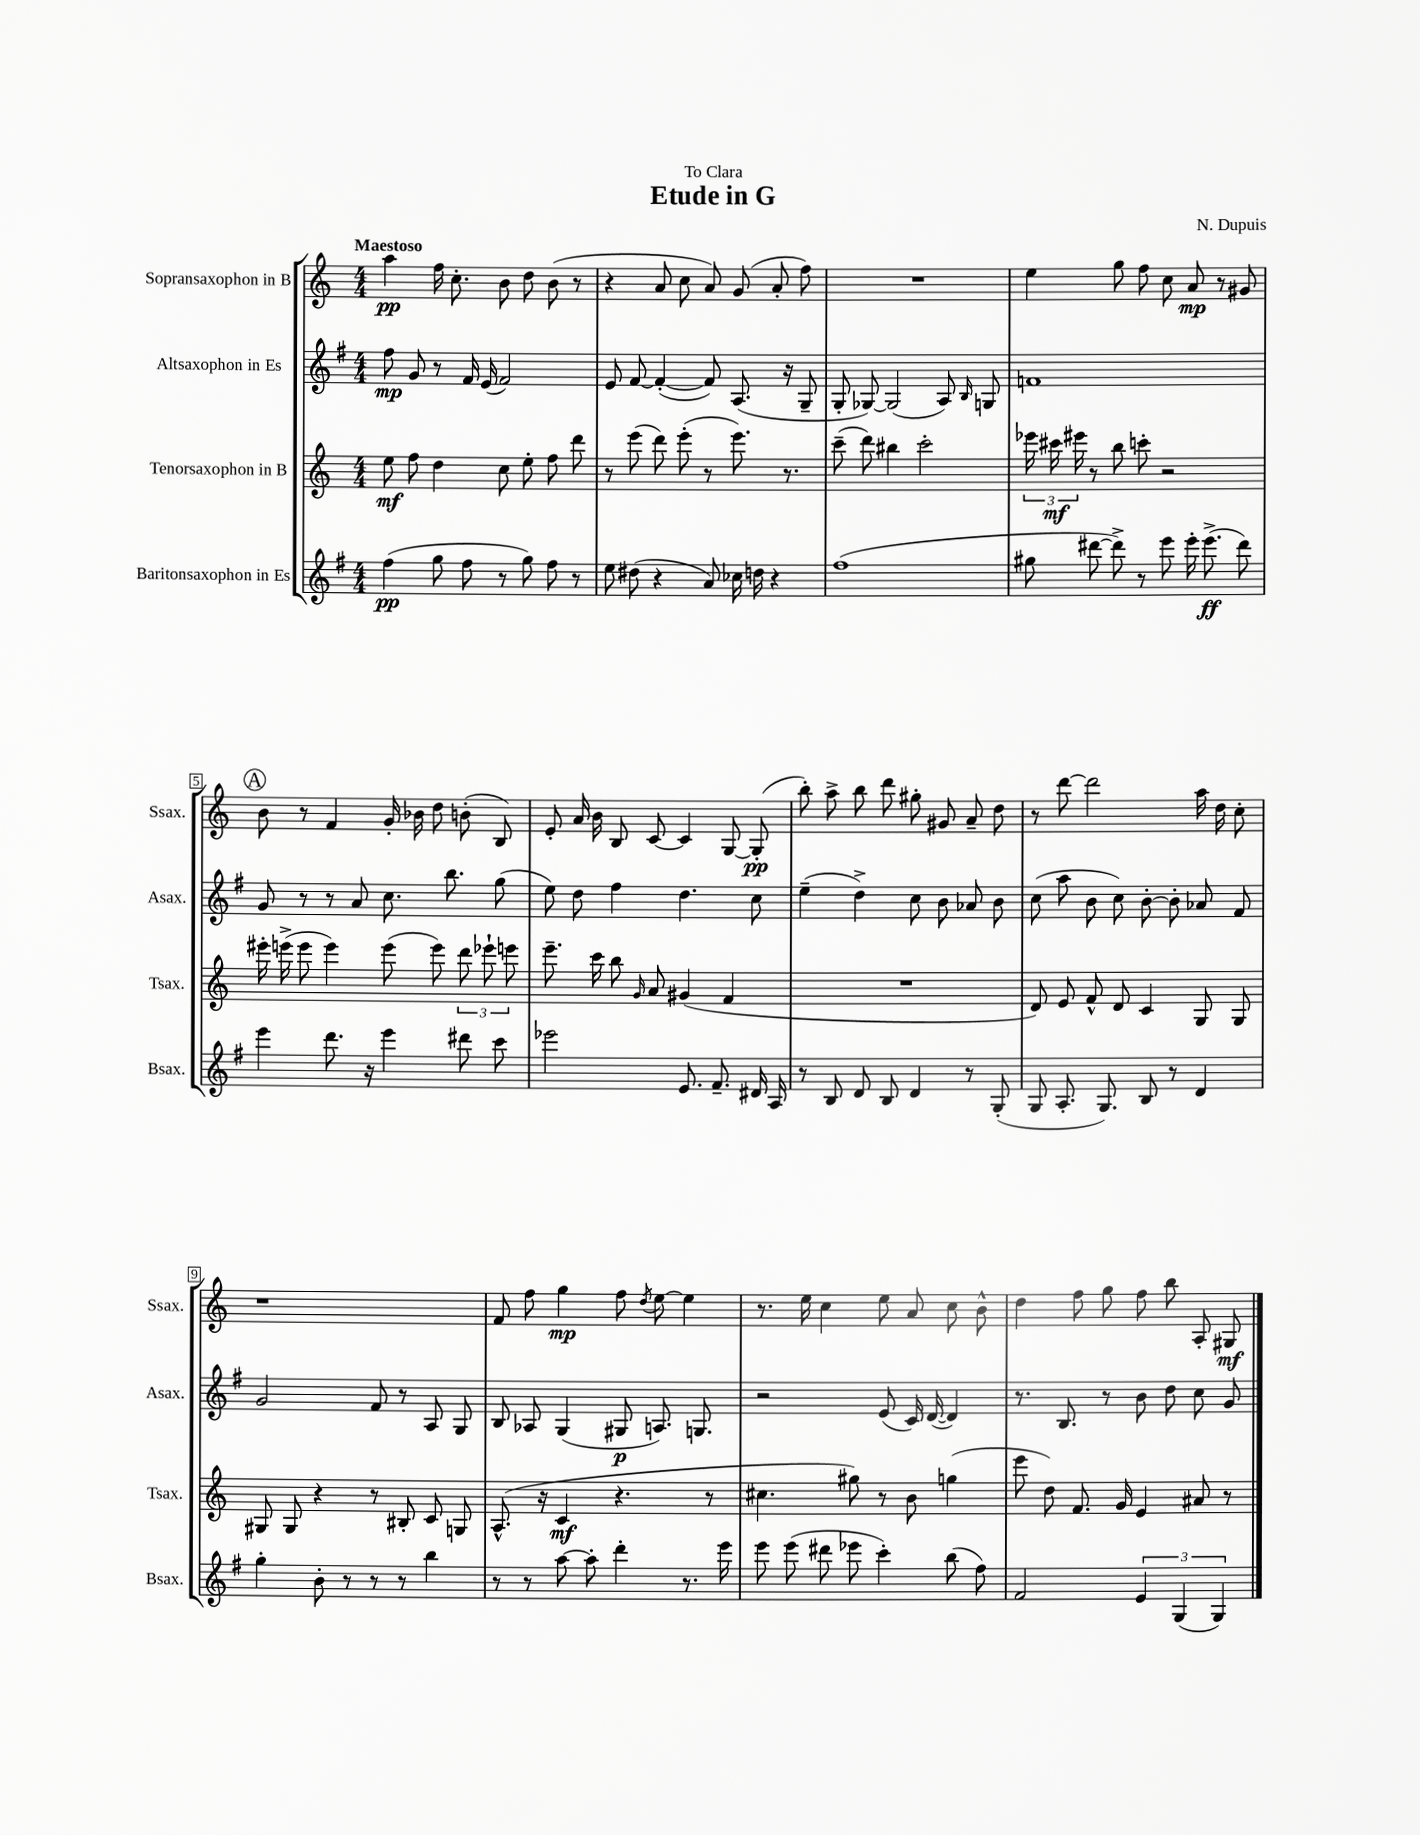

**kern	**kern	**kern	**kern
*staff4	*staff3	*staff2	*staff1
*clefG2	*clefG2	*clefG2	*clefG2
*k[f#]	*k[]	*k[f#]	*k[]
*M4/4	*M4/4	*M4/4	*M4/4
(4ff#	8ee	8ff#	4aa
.	8ff	8g	.
8gg	4dd	8r	16ff
.	.	.	8.cc'
8ff#	.	16f#	.
.	.	(16e	.
8r	8cc	2f#)	8b
8gg)	8ee'	.	8dd
8ff#	8ff	.	(8b
8r	8ddd	.	8r
=	=	=	=
8ee	8r	8e	4r
(8dd#	(8eee	[8f#	.
4r	8ddd)	(4f#'_	8a
.	(8eee'	.	8cc
8a)	8r	8f#])	8a)
16cc-	8.eee)	(8.A	(8g
16dd	.	.	.
4r	.	.	8a'
.	8.r	16r	.
.	.	8G~	8ff)
=	=	=	=
(1ff#	(8ccc~	8G'	1r
.	8ddd)	[8G-)	.
.	4bb#	(2G-]	.
.	2ccc'	.	.
.	.	8A)	.
.	.	16qqB	.
.	.	8G	.
=	=	=	=
8gg#	24eee-	1f	4ee
.	24ccc#	.	.
.	24eee#	.	.
[8ddd#	8r	.	.
8ddd#^])	8bb	.	8gg
8r	8ccc'	.	8ff
8eee	2r	.	8cc
16eee'	.	.	8a
(8.eee^	.	.	.
.	.	.	8r
8ddd#)	.	.	8g#
=	=	=	=
4eee	16eee#'	8g	8b
.	(16eee^	.	.
.	8eee	8r	8r
8.ddd	4eee)	8r	4f
.	.	8a	.
16r	.	.	.
4eee	(8eee	8.cc	16g'
.	.	.	16b-
.	8eee)	.	8dd
.	.	8.bb	.
8ddd#	12ddd	.	(8b'
.	12eee-`	.	.
8ccc	.	(8gg	8B)
.	12eee	.	.
=	=	=	=
2eee-	8.eee~	8ee)	8e'
.	.	8dd	16a
.	16ccc	.	16b
.	8bb	4ff#	8B
.	16qqg	.	.
.	8a	.	[8c
8.e	(4g#	4.dd	4c]
8.f#~	.	.	.
.	4f	.	[8G
16d#	.	8cc	(8G']
16A	.	.	.
=	=	=	=
8r	1r	(4ee~	8bb')
8B	.	.	8aa^
8d	.	4dd^)	8bb
8B	.	.	8ddd
4d	.	8cc	8gg#'
.	.	8b	8g#
8r	.	8a-	8a~
(8G'	.	8b	8dd
=	=	=	=
8G	8d)	(8cc	8r
8.A'	8e	8aa	[8ddd
.	8f^^	8b	2ddd]
8.G)	.	.	.
.	8d	8cc)	.
8B	4c	[8b'	.
8r	.	8b']	.
4d	8G	8a-	16aa
.	.	.	16dd
.	8G	8f#	8cc'
=	=	=	=
4gg'	8G#	2g	1r
.	8G#	.	.
8b'	4r	.	.
8r	.	.	.
8r	8r	8f#	.
8r	8B#'	8r	.
4bb	8c	8A	.
.	8G	8G	.
=	=	=	=
8r	(8.A^^	8B	8f
8r	.	8A-	8ff
.	16r	.	.
[8aa	4c	(4G	4gg
8aa']	.	.	.
4ddd'	4.r	8G#	8ff
.	.	.	8qdd
.	.	8.A)	[8ee
8.r	.	.	4ee]
.	.	8.G	.
.	8r	.	.
16eee	.	.	.
=	=	=	=
8eee	4.cc#	2r	8.r
(8eee	.	.	.
.	.	.	16ee
8ddd#	.	.	4cc
8eee-	8gg#)	.	.
4ccc')	8r	(8e	8ee
.	8b	16c)	8a
.	.	([16d	.
(8bb	(4gg	4d])	8cc
8ff#)	.	.	8b^^
=	=	=	=
2f#	8eee	8.r	4dd
.	8dd)	.	.
.	.	8.B	.
.	8.f	.	8ff
.	.	8r	8gg
.	16g	.	.
6e	4e	8b	8ff
.	.	8dd	8bb
(6G	.	.	.
.	8a#	8cc	8A'
6G)	.	.	.
.	8r	8g	8G#
==	==	==	==
*-	*-	*-	*-
